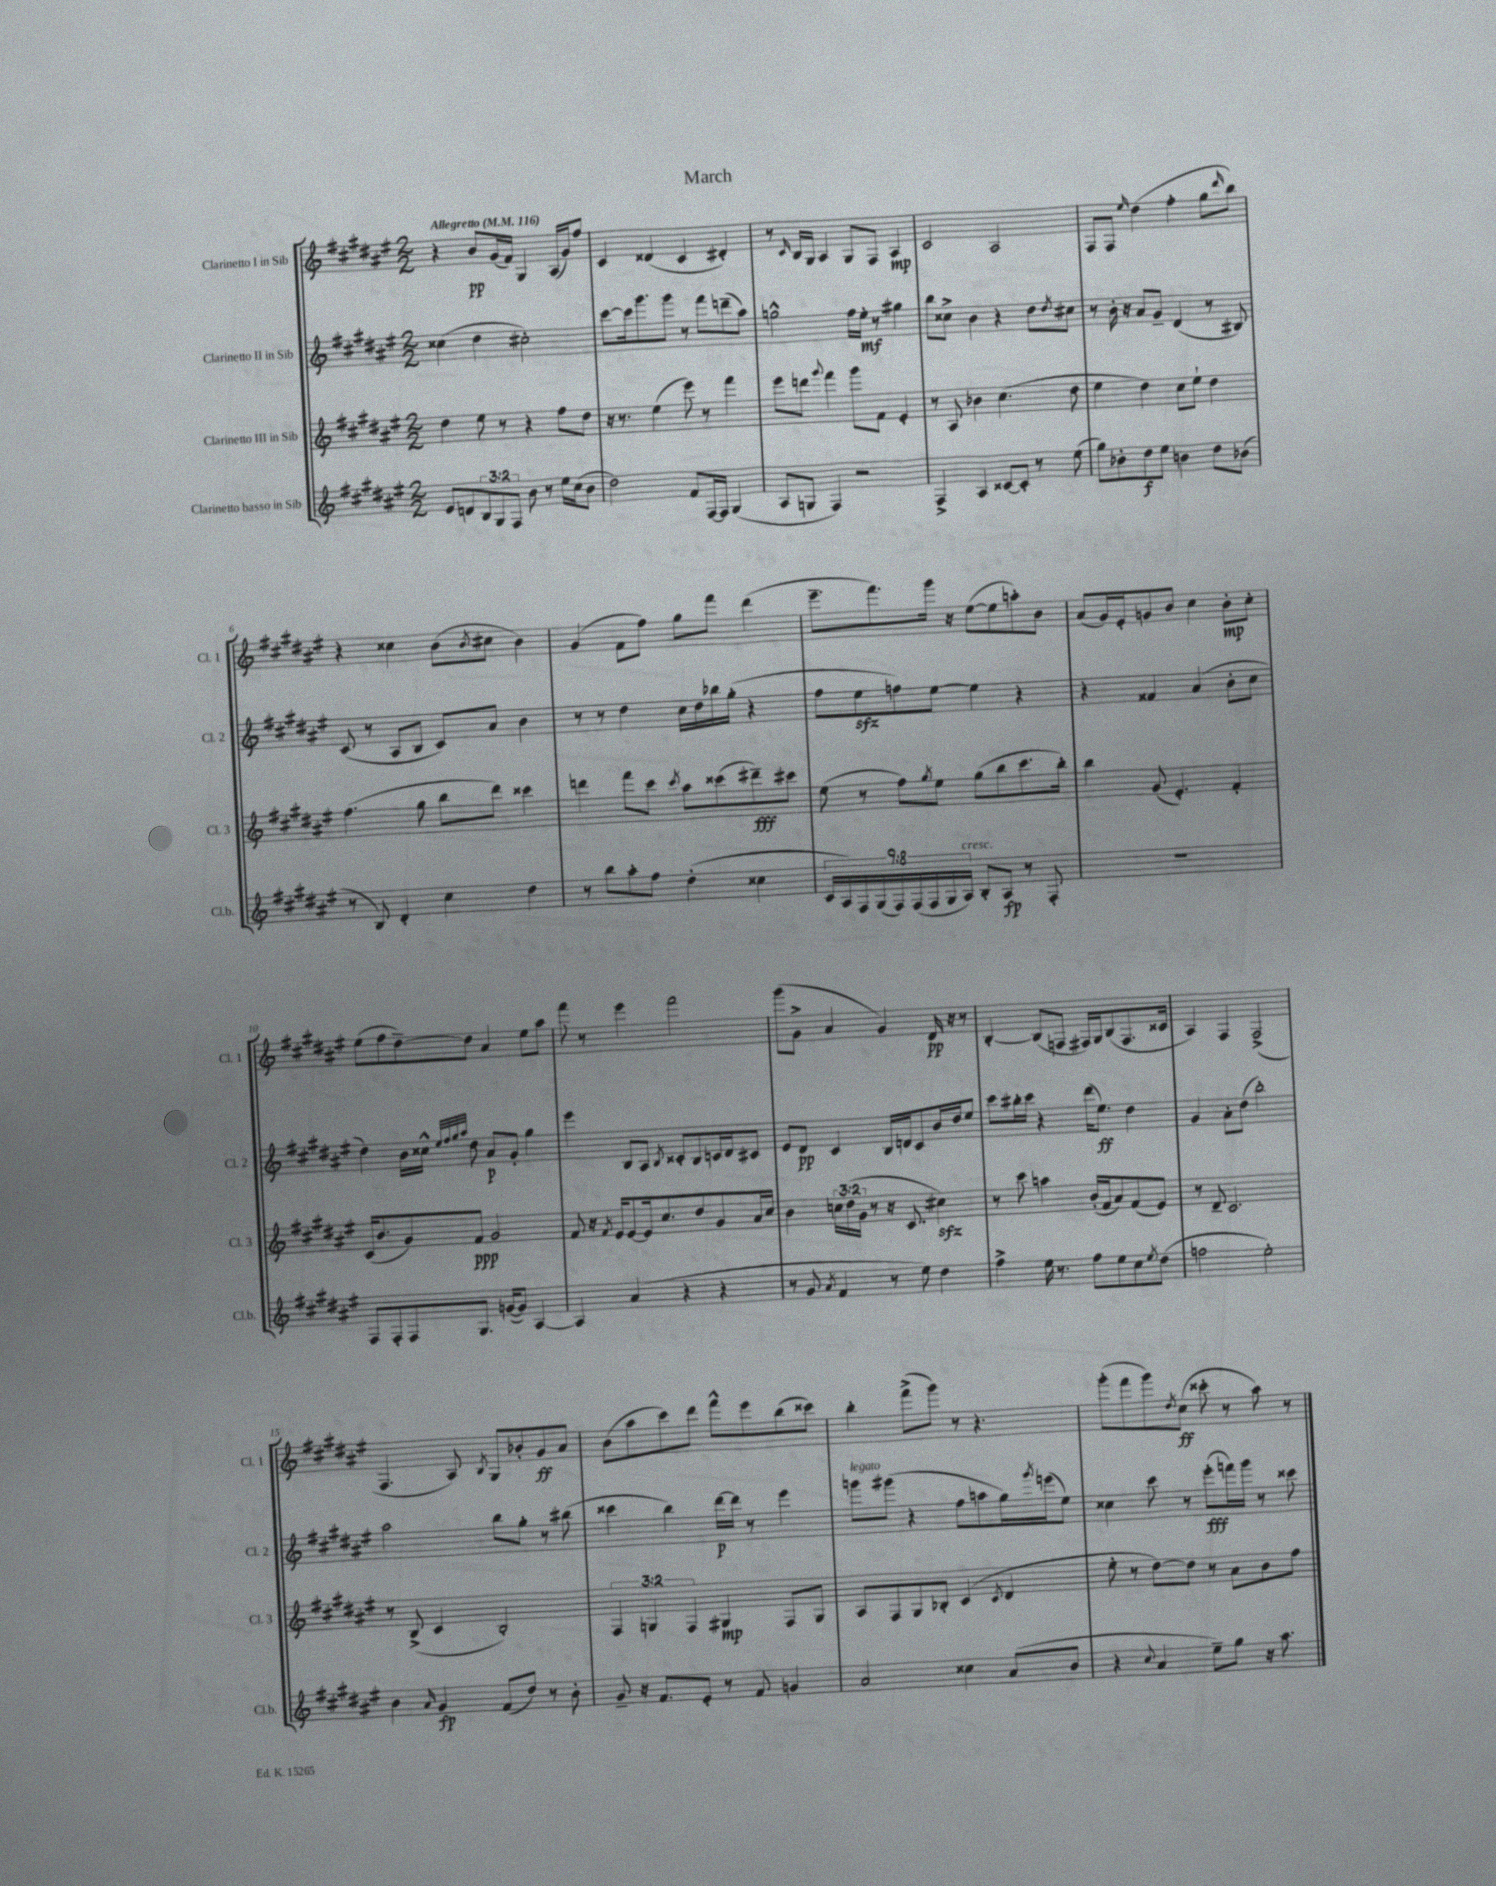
\header { title = "March" }
<<
\new StaffGroup <<
\new Staff = "s0" \with { instrumentName = "Clarinetto I in Sib" shortInstrumentName = "Cl. 1" } {
    \clef treble \key fis \major \numericTimeSignature \time 2/2 \tempo "Allegretto" 4 = 116
    r4 b'8\pp gis'16( fis'16) gis4 ais16( gis'16) fis''8 |
    cis'4 disis'4( cis'4 dis'4-.) |
    r8 \grace { cis'16 } b16 gis16 ais4 gis8 fis8 ais4\mp |
    cis'2 ais2 |
    fis8 fis8 \grace { eis''16 } dis''4( fis''4-. gis''8 \grace { dis'''16 } b''8) |
    r4 cisis''4 b'8( \acciaccatura { b'8 } cis''8 b'4) |
    gis'4( fis'8 fis''8) gis''8 fis'''8 dis'''4( |
    eis'''8.-- fis'''8.) gis'''16 r16 eis''8~( eis''8 a''8-.) b'8 |
    ais'8( gis'16) eis'16-. g'8 b'8 cis''4 b'8-.\mp cis''8-. |
    eis''8( fis''8 dis''8~--) dis''8 ais'4 eis''8 ais''8 |
    fis'''8 r8 eis'''4 fis'''2 |
    gis'''8( gis'8-> ais'4 gis'4) dis'16\pp r16 r8 |
    b4~-. b8( f8 fis16) gis16 b8( fis8. cisis'16 |
    ais4) fis4 fis2->( |
    fis4. ais8) \acciaccatura { b8 } gis8 bes'8-. gis'8\ff ais'8 |
    b'8( ais''8 cis'''8) dis'''8 fis'''8-^ eis'''8 b''8( cisis'''8) |
    b''4-. fis'''8->( gis'''8) r8 r4. |
    gis'''8-.( fis'''8 gis'''8) \acciaccatura { dis''8 } cis''8\ff( cisis'''8-. r8 ais''8) r8 \bar "|." |
}
\new Staff = "s1" \with { instrumentName = "Clarinetto II in Sib" shortInstrumentName = "Cl. 2" } {
    \clef treble \key fis \major \numericTimeSignature \time 2/2
    cisis''4( dis''4 cis''2-.) |
    cis'''8~ cis'''16 gis'''8. gis'''8 r8 fis'''8 d'''8--( ais''8) |
    g''2-^ fis''16 eis''16-.\mf r8 gis''4 |
    b''8 cisis''8-> b'4 r4 dis''8 \acciaccatura { dis''8 } cis''8 |
    r8 b'16-. r16 ais'8 gis'8-- dis'4( r8 bis8) |
    cis'8( r8 ais8 b8 cis'8) ais'8 b'4 |
    r8 r8 dis''4 cis''16 dis''16 bes''16 gis''16-.( r4 |
    fis''8 eis''8\sfz f''8) eis''8~ eis''4 r4 |
    r4 fisis'4 ais'4( b'8-. cis''8 |
    dis''4) b'16 cisis''16-^ \grace { eis''32 fis''32 gis''32 ais''32 } dis''8 ais'8\p gis'8-. gis''4 |
    eis'''4 b8 ais8 \acciaccatura { b8 } cisis'8-. b8 c'16 dis'16 cis'8 |
    eis'8 dis'8\pp cis'4 b16 d'16 cis'8 b'16 dis''16 eis''8 |
    cis'''8 bis''16-. cis'''16 r4 dis'''16( eis''8.\ff) dis''4 |
    gis'4 ais'8-. dis''8( b''2-.) |
    ais''2 b''8 gis''8-. r8 bis''8( |
    cisis'''4 b''4) dis'''16~\p dis'''16 r8 eis'''4 |
    g'''8^\markup { \italic "legato" } gis'''8( r4 fis''8 a''8 gis''16) \acciaccatura { gis'''8 } e'''16( eis''8) |
    cisis''4 cis'''8 r8 eis'''8-.\fff( f'''16) gis'''16 r8 cisis'''8 \bar "|." |
}
\new Staff = "s2" \with { instrumentName = "Clarinetto III in Sib" shortInstrumentName = "Cl. 3" } {
    \clef treble \key fis \major \numericTimeSignature \time 2/2 \override Staff.TupletNumber.text = #tuplet-number::calc-fraction-text
    dis''4 eis''8 r8 r4 fis''8 dis''8 |
    r16 r8. eis''4( eis'''8) r8 fis'''4 |
    eis'''8 d'''8 \appoggiatura { gis'''8 } fis'''4 gis'''8 fis'8 eis'4-. |
    r8 ais8 bes'4 cis''4.( dis''8 |
    eis''4 dis''4) cis''8 eis''8-! dis''4 |
    fis''4.( gis''8 b''8 dis'''8) cisis'''4 |
    d'''4 fis'''8 cis'''8 \acciaccatura { cis'''8 } ais''8 cisis'''8( dis'''8--\fff) cis'''8 |
    eis''8( r8 fis''8) \acciaccatura { gis''8 } eis''8 gis''8( b''8 cis'''8. b''16-.) |
    b''4 gis'8( eis'4.-.) fis'4-. |
    cis'16( b'8. gis'8) fis'8\ppp gis'2 |
    fis'8 r16 \acciaccatura { fis'8 } eis'16 eis'8~ eis'16 cis''8. dis''8 gis'8 ais'16 cis''16 |
    b'4 \tuplet 3/2 { c''16 dis''16( gis'16 } r8 r16 cis'8. cis''4\sfz) |
    r8 cis'''8 a''4 b'16-.( fis'16 ais'8) fis'8( eis'8) |
    r8 dis'8-- cis'2. |
    r8 b8->( cis'4 b2-.) |
    \tuplet 3/2 { fis4 g4 fis4 } gis4\mp fis8 gis8 |
    ais8 fis8 gis8 bes8-. cis'4( \acciaccatura { cis'8 } dis'4 |
    eis''8-. r8 dis''8~) dis''8 r8 ais'8 b'8 fis''8 \bar "|." |
}
\new Staff = "s3" \with { instrumentName = "Clarinetto basso in Sib" shortInstrumentName = "Cl.b." } {
    \clef treble \key fis \major \numericTimeSignature \time 2/2 \override Staff.TupletNumber.text = #tuplet-number::calc-fraction-text
    eis'8 d'8 \tuplet 3/2 { b8 gis8 fis8 } b'8 r8 eis''16 cis''16( b'8 |
    dis''2) fis'8 fis16~ fis16 gis4( |
    ais8 g8 fis4) r2 |
    fis4-> ais4 cisis'8~ cisis'8-. r8 eis''8( |
    gis''8) bes'8-. dis''8\f eis''8 b'4 dis''8 bes'8( |
    r8 b8) dis'4-. cis''4 dis''4 |
    r8 b''8 ais''8-. fis''8 dis''4-.( cisis''4 |
    \tuplet 9/8 { cis'16 ais16) fis16 gis16( fis16) fis16( fis16 gis16 ais16^\markup { \italic "cresc." }) } b8-. ais8\fp r8 fis8-. |
    R1 |
    fis8 fis8-. fis8 gis8. g'16~( g'8) ais4~ |
    ais4 ais'4( r4 r4 |
    r8 gis'8 \acciaccatura { ais'8 } fis'4 r8 eis''8) dis''4 |
    fis''4-> eis''16 r8. fis''8 eis''8 cis''8 \acciaccatura { eis''8 } dis''8( |
    f''2 eis''2-.) |
    b'4 \grace { ais'16 } gis'4\fp fis'8( dis''8) r8 b'8-. |
    gis'8-- r16 fis'8. eis'8-. r8 fis'8 g'4 |
    ais'2 cisis''4 ais'8( b'8 |
    r4 \appoggiatura { cis''8 } ais'4 eis''8--) gis''8 r16 ais''8. \bar "|." |
}
>>
>>
